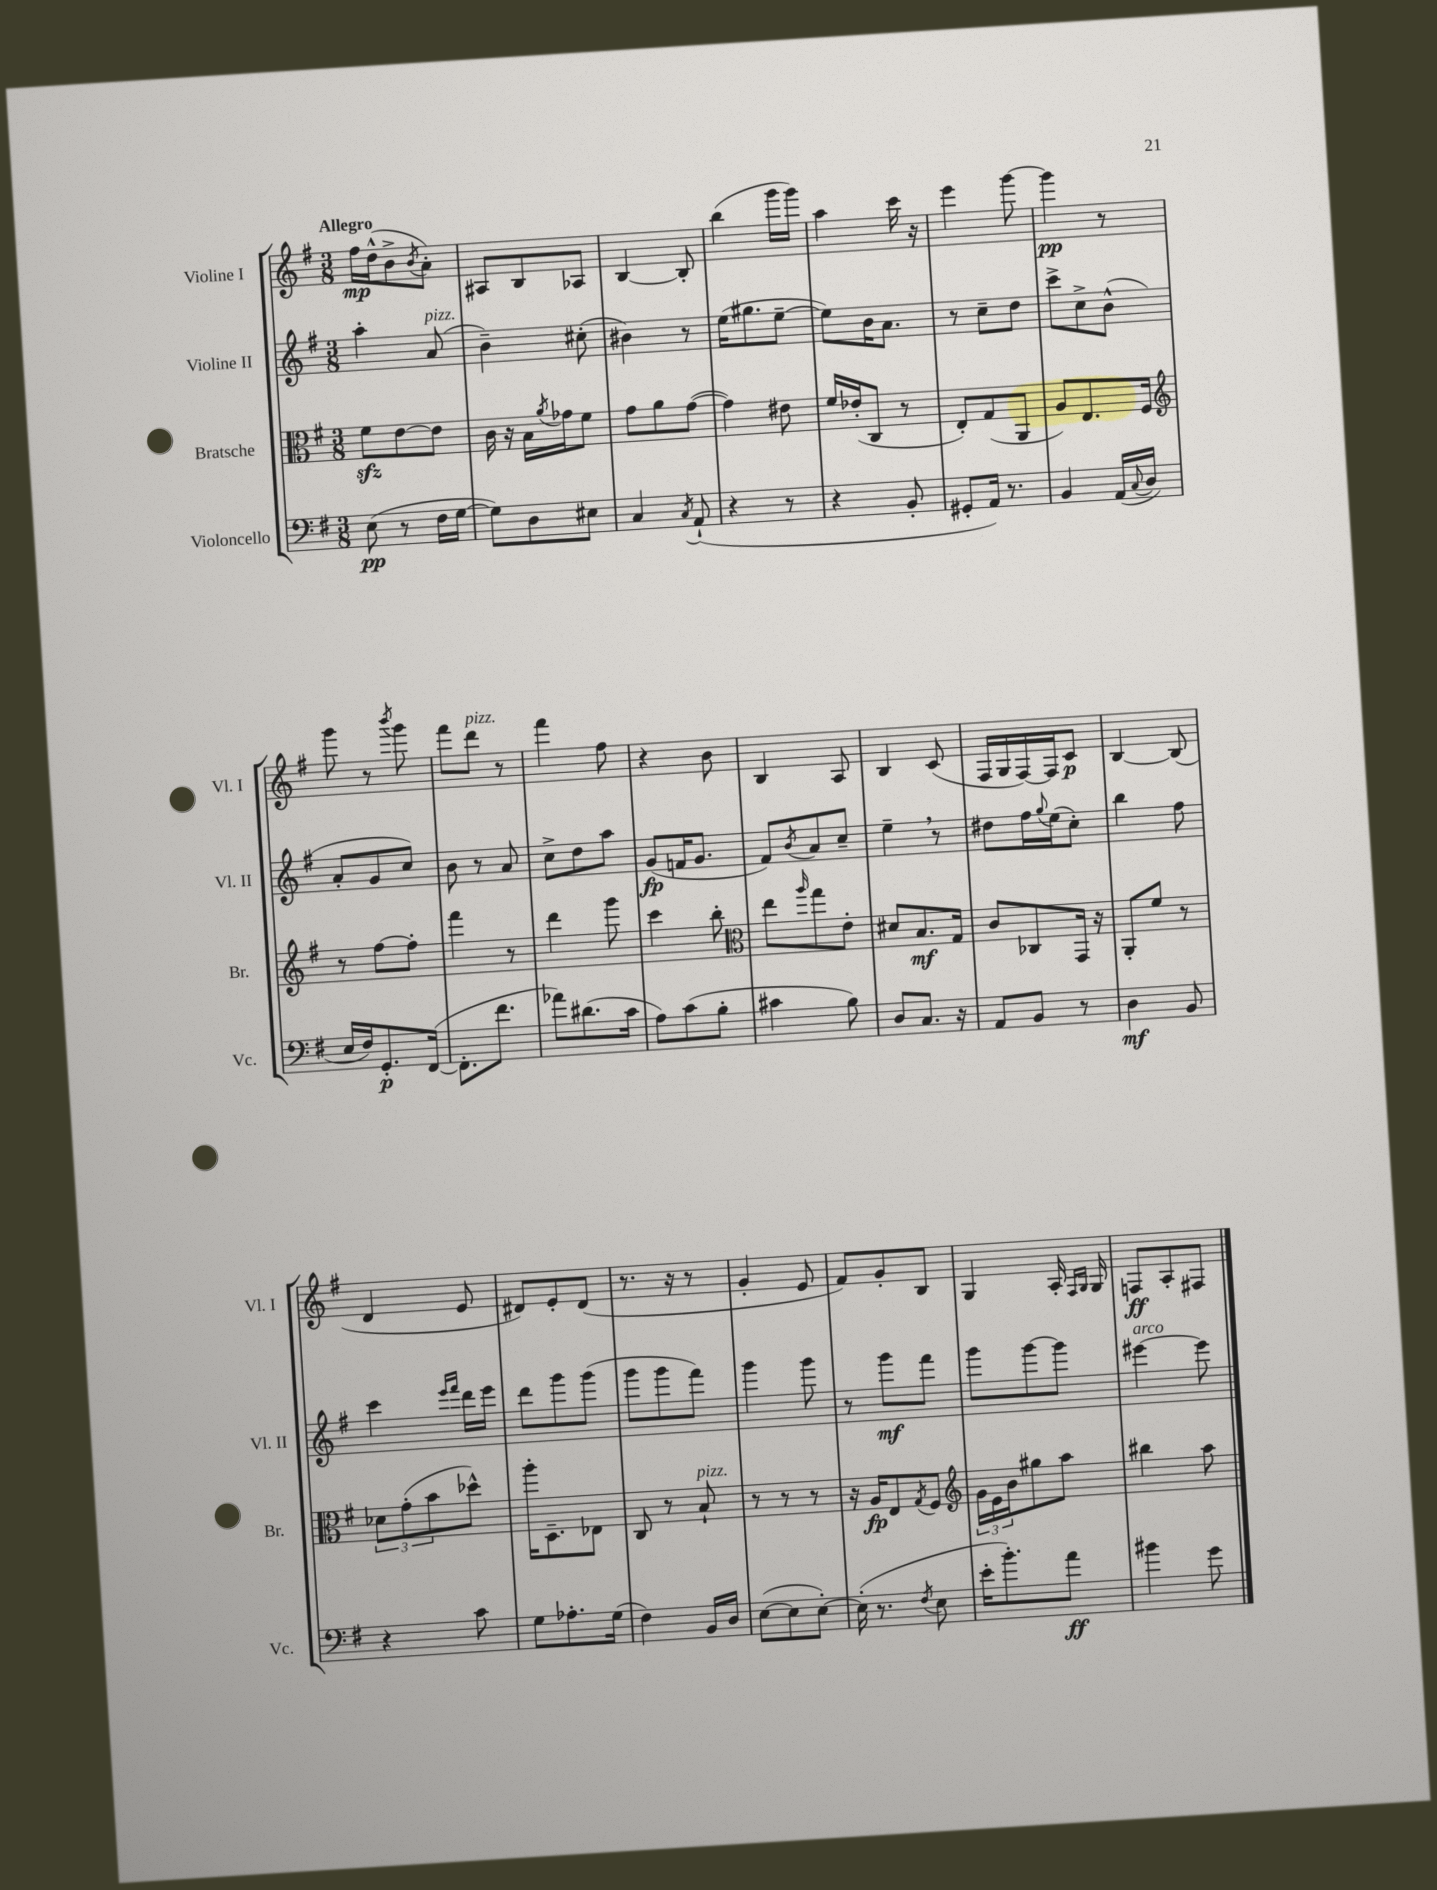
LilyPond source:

<<
\new StaffGroup <<
\new Staff = "s0" \with { instrumentName = "Violine I" shortInstrumentName = "Vl. I" } {
    \clef treble \key g \major \numericTimeSignature \time 3/8 \tempo "Allegro"
    fis''16\mp d''16-^( b'8-> \acciaccatura { b'8 } a'8-.) |
    ais8 b8 aes8 |
    b4~ b8-. |
    b''4( g'''16 g'''16) |
    a''4 c'''16 r16 |
    e'''4 g'''8~ |
    g'''4\pp r8 |
    g'''8 r8 \acciaccatura { b'''8 } g'''8 |
    fis'''8 d'''8^\markup { \italic "pizz." } r8 |
    fis'''4 fis''8 |
    r4 b'8 |
    b4 a8 |
    b4 c'8( |
    fis16 g16 fis16~) fis16 c'8\p |
    b4~ b8( |
    d'4 e'8 |
    dis'8) e'8-. dis'8( |
    r8. r16 r8 |
    g'4-. e'8 |
    fis'8) g'8-. b8 |
    g4 a16-. \grace { fis16 g16 } g16 |
    f8\ff a8-. fis8 \bar "|." |
}
\new Staff = "s1" \with { instrumentName = "Violine II" shortInstrumentName = "Vl. II" } {
    \clef treble \key g \major \numericTimeSignature \time 3/8
    a''4-. a'8^\markup { \italic "pizz." }( |
    b'4--) cis''8-.( |
    bis'4) r8 |
    e''16( gis''8. e''8~-- |
    e''8) b'16 a'8. |
    r8 c''8-- d''8 |
    c'''8-> c''8-> b'8-^( |
    a'8-. g'8 c''8) |
    b'8 r8 a'8 |
    c''8-> d''8 a''8 |
    g'8\fp( f'16 g'8. |
    fis'8) \acciaccatura { b'8 } a'8 c''8-- |
    e''4-- \breathe r8 |
    dis''8 fis''16 \appoggiatura { g''8 } e''16( c''8-.) |
    b''4 fis''8 |
    c'''4 \grace { e'''16 fis'''16 } d'''16 e'''16 |
    d'''8 g'''8 g'''8( |
    g'''8 g'''8 fis'''8) |
    g'''4 g'''8 |
    r8 g'''8\mf fis'''8 |
    g'''8 g'''8~ g'''8 |
    eis'''4~^\markup { \italic "arco" } eis'''8 \bar "|." |
}
\new Staff = "s2" \with { instrumentName = "Bratsche" shortInstrumentName = "Br." } {
    \clef alto \key g \major \numericTimeSignature \time 3/8
    fis'8\sfz e'8~ e'8 |
    c'16 r16 b16 \acciaccatura { a'8 } ges'16 fis'8 |
    g'8 a'8 g'8~( |
    g'4) eis'8 |
    fis'16 ees'16-.( c8 r8 |
    e8-.) g8( a,8 |
    a8) e8. fis16 |
    \clef treble r8 fis''8~ fis''8-. |
    fis'''4 r8 |
    d'''4 g'''8 |
    c'''4 b''8-. |
    \clef alto e''8 \grace { a''16 } g''8 e'8-. |
    dis'8 b8.\mf g16 |
    c'8 ces8 g,16 r16 |
    a,8-. fis'8 r8 |
    \tuplet 3/2 { des'8 g'8-.( b'8 } des''8-^) |
    a''16-. d8.-- ees8 |
    c8 r8 b8-!^\markup { \italic "pizz." } |
    r8 r8 r8 |
    r16 a16\fp e8 \acciaccatura { g8 } fis8 |
    \clef treble \tuplet 3/2 { g'16 e'16 b'16 } gis''8 a''8 |
    bis''4 a''8 \bar "|." |
}
\new Staff = "s3" \with { instrumentName = "Violoncello" shortInstrumentName = "Vc." } {
    \clef bass \key g \major \numericTimeSignature \time 3/8
    e8\pp( r8 fis16 g16~ |
    g8) d8 eis8 |
    c4 \acciaccatura { c8 } a,8-!( |
    r4 r8 |
    r4 b,8-. |
    gis,8-. a,16) r8. |
    b,4 a,16( \appoggiatura { c8 } d16 |
    e16 fis16) g,8.-.\p fis,16~( |
    fis,8.-. fis'8. |
    aes'8) dis'8.( c'16 |
    a8) c'8( b8-. |
    cis'4 b8) |
    d8 c8. r16 |
    a,8 b,8 r8 |
    d4\mf b,8 |
    r4 c'8 |
    g8 aes8.-. g16( |
    fis4) b,16 d16 |
    e8~( e8 e8~-.) |
    e16-.( r8. \acciaccatura { fis8 } e8 |
    e'16-. b'8.-.) a'8\ff |
    bis'4 g'8 \bar "|." |
}
>>
>>
\layout { \context { \Score \remove "Bar_number_engraver" } }
